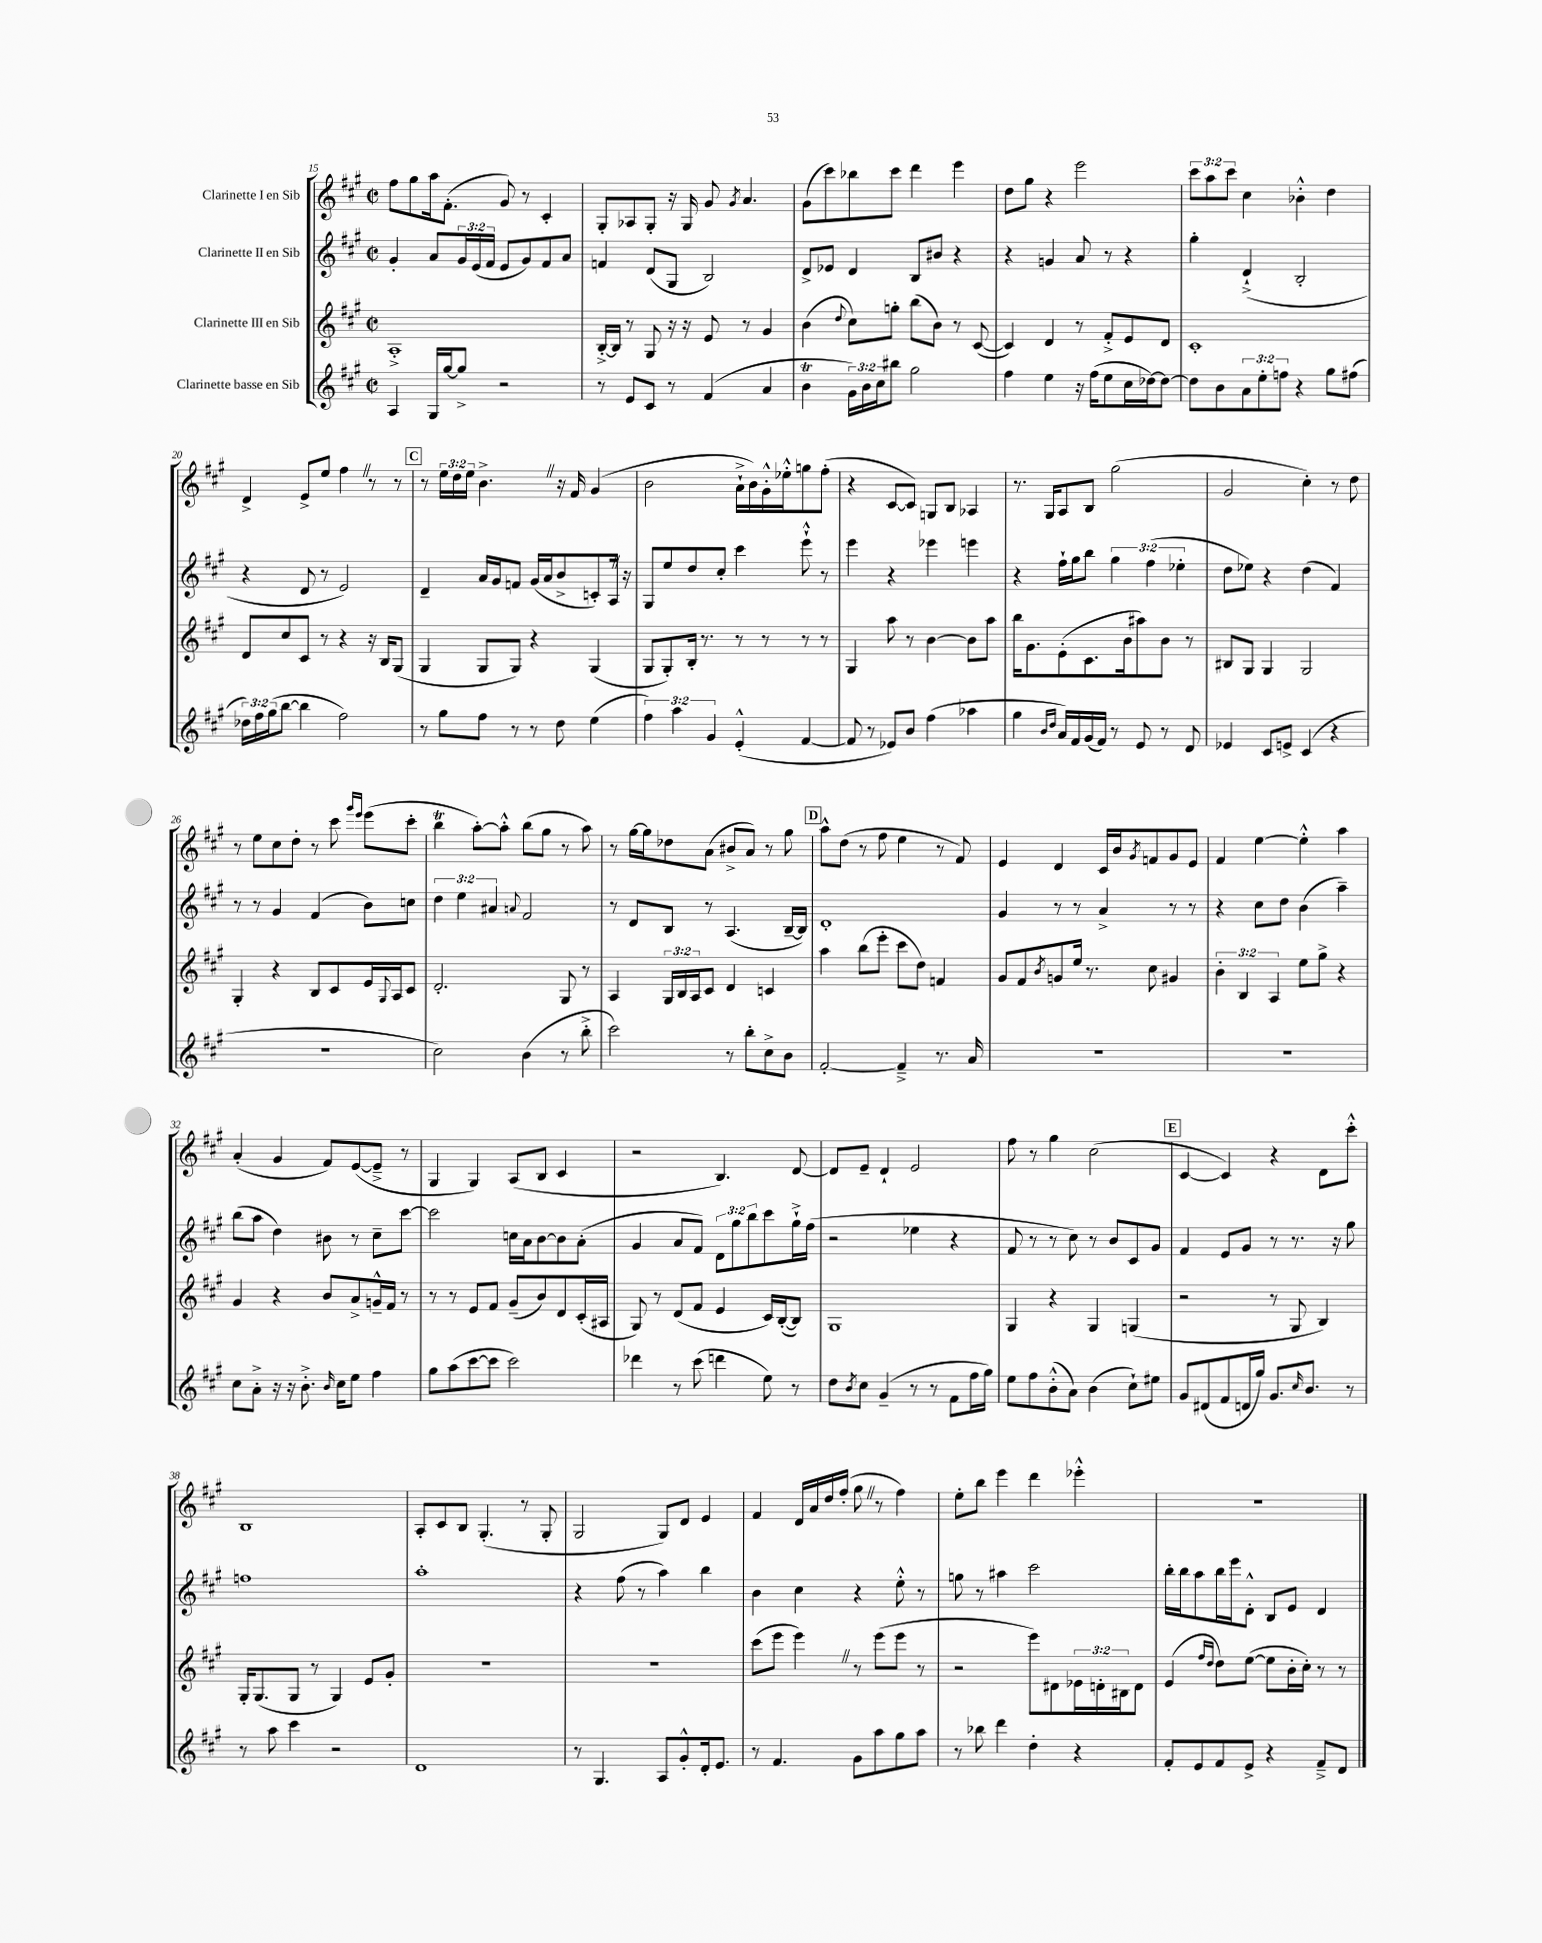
<<
\new StaffGroup <<
\new Staff = "s0" \with { instrumentName = "Clarinette I en Sib" } {
    \clef treble \key a \major \defaultTimeSignature \time 2/2 \override Staff.TupletNumber.text = #tuplet-number::calc-fraction-text
    fis''8 gis''8 a''16 fis'8.-.( gis'8) r8 cis'4-. |
    gis8-. aes8 gis8-. r16 gis16 gis'8 \acciaccatura { gis'8 } a'4. |
    gis'8( cis'''8) bes''8 cis'''8 d'''4 e'''4 |
    d''8 gis''8 r4 e'''2 |
    \tuplet 3/2 { cis'''8 a''8 cis'''8 } cis''4 bes'4-.-^ d''4 |
    d'4-> e'8-> e''8 fis''4 \once \override BreathingSign.text = \markup { \musicglyph "scripts.caesura.straight" } \breathe r8 r8 |
    \mark \markup { \box "C" } r8 \tuplet 3/2 { e''16 d''16 e''16 } b'4.-> \once \override BreathingSign.text = \markup { \musicglyph "scripts.caesura.straight" } \breathe r16 fis'16 gis'4( |
    b'2 a'16-!-> b'16) gis'16-.-^ ees''16-.-^ g''8 fis''8-.( |
    r4 cis'8~ cis'8) g8 b8 aes4 |
    r8. gis16 a8 b8 gis''2( |
    gis'2 cis''4-.) r8 d''8 |
    r8 e''8 cis''8 d''8-. r8 cis'''8 \grace { gis'''16 e'''16 } e'''8( cis'''8-. |
    b''4\trill a''8~-.) a''8-.-^ b''8( gis''8 r8 a''8) |
    r8 gis''16~ gis''16 des''8 a'8( bis'8-> a'8) r8 gis''8 |
    \mark \markup { \box "D" } a''8-^ d''8( r8 fis''8 e''4 r8 fis'8) |
    e'4 d'4 cis'16 b'16 \acciaccatura { gis'8 } f'8 gis'8 e'8 |
    fis'4 e''4~ e''4-.-^ a''4 |
    a'4-.( gis'4 fis'8) e'8~( e'8---> r8 |
    gis4 gis4) a8( b8 cis'4 |
    r2 b4.) d'8~ |
    d'8 e'8-- d'4-! e'2 |
    fis''8 r8 gis''4 cis''2( |
    \mark \markup { \box "E" } cis'4~ cis'4) r4 d'8 cis'''8-.-^ |
    b1 |
    a8-. cis'8 b8 gis4.-.( r8 gis8-. |
    gis2 gis8) d'8 e'4 |
    fis'4 d'16 a'16 d''16 fis''16-.( gis''8 \once \override BreathingSign.text = \markup { \musicglyph "scripts.caesura.straight" } \breathe r8 fis''4) |
    e''8-. b''8 e'''4 d'''4 ees'''4-.-^ |
    R1 \bar "|." |
}
\new Staff = "s1" \with { instrumentName = "Clarinette II en Sib" } {
    \clef treble \key a \major \defaultTimeSignature \time 2/2 \override Staff.TupletNumber.text = #tuplet-number::calc-fraction-text
    gis'4-. a'8 \tuplet 3/2 { gis'16 e'16( fis'16 } e'8 gis'8) fis'8 a'8 |
    f'4 d'8( gis8 b2) |
    d'8-> ees'8 d'4 b8 bis'8 r4 |
    r4 g'4 a'8 r8 r4 |
    gis''4-. d'4-!->( b2-. |
    r4 d'8 r8 e'2) |
    \mark \markup { \box "C" } d'4-- a'16 gis'16 f'8 gis'16( a'16 b'8-> c'8-.) a16 \once \override BreathingSign.text = \markup { \musicglyph "scripts.caesura.straight" } \breathe r16 |
    gis8 e''8 d''8 cis''8-. cis'''4 e'''8-!-^ r8 |
    e'''4 r4 ees'''4 e'''4 |
    r4 fis''16-! gis''16 b''8 \tuplet 3/2 { gis''4 fis''4( ees''4-. } |
    d''8 ees''8) r4 d''4( fis'4) |
    r8 r8 gis'4 fis'4( b'8) c''8 |
    \tuplet 3/2 { d''4 e''4 ais'4 } \appoggiatura { a'8 } fis'2 |
    r8 d'8 b8 r8 a4.( b16~-- b16) |
    \mark \markup { \box "D" } d'1-. |
    gis'4 r8 r8 a'4-> r8 r8 |
    r4 cis''8 d''8 b'4( a''4--) |
    b''8( a''8 d''4) bis'8 r8 cis''8-- cis'''8~ |
    cis'''2 c''16 a'16 b'8~ b'8 a'8-.( |
    gis'4 a'8 fis'8) \tuplet 3/2 { d'8 gis''8 b''8 } cis'''8 gis''16-!-> fis''16( |
    r2 ees''4 r4 |
    fis'8 r8 r8 cis''8) r8 b'8 cis'8 gis'8 |
    \mark \markup { \box "E" } fis'4 e'8 gis'8 r8 r8. r16 gis''8 |
    f''1 |
    a''1-. |
    r4 fis''8( r8 a''4) b''4 |
    b'4 cis''4 r4 e''8-.-^ r8 |
    g''8 r8 ais''4 cis'''2 |
    b''16-. b''16 a''8 b''16 e'''16 d'8-.-^ b8 e'8 d'4 \bar "|." |
}
\new Staff = "s2" \with { instrumentName = "Clarinette III en Sib" } {
    \clef treble \key a \major \defaultTimeSignature \time 2/2 \override Staff.TupletNumber.text = #tuplet-number::calc-fraction-text
    a1-.-> |
    b16~-.-> b16 r8 gis8 r16 r16 e'8 r8 gis'4 |
    b'4( \appoggiatura { d''8 } cis''8) g''8-. b''8( b'8) r8 cis'8~( |
    cis'4) d'4 r8 fis'8-.-> e'8 d'8 |
    cis'1-. |
    d'8 cis''8 cis'8 r8 r4 r16 b16 gis8( |
    \mark \markup { \box "C" } gis4 gis8 gis8) r4 gis4( |
    gis8 gis8-.) b16-. r8. r8 r8 r8 r8 |
    gis4 a''8 r8 b'4~ b'8 a''8 |
    b''16 gis'8. e'8-.( cis'8. b'16 ais''8) b'8 r8 |
    bis8 gis8 gis4 gis2 |
    gis4-. r4 b8 cis'8 e'16 \appoggiatura { gis8 } a16 cis'8 |
    d'2.-. gis8 r8 |
    a4 \tuplet 3/2 { gis16 b16 a16 } cis'8 d'4 c'4 |
    \mark \markup { \box "D" } a''4 b''8( e'''8-. cis'''8 d''8) f'4 |
    gis'8 fis'8 \acciaccatura { b'8 } g'8 e''16 r8. cis''8 gis'4 |
    \tuplet 3/2 { b'4-. b4 a4 } e''8 gis''8-> r4 |
    gis'4 r4 b'8 a'8-> g'16---^ fis'16 r8 |
    r8 r8 e'8 fis'8 gis'8--( b'8) d'8 cis'16-.( ais16 |
    gis8) r8 d'8( fis'8 e'4 cis'16) b16~-.( b8) |
    gis1 |
    gis4 r4 gis4 g4( |
    \mark \markup { \box "E" } r2 r8 gis8 b4) |
    gis16-. gis8.( gis8 r8 gis4) e'8 gis'8-. |
    R1 |
    R1 |
    cis'''8( e'''8 e'''4) \once \override BreathingSign.text = \markup { \musicglyph "scripts.caesura.straight" } \breathe r8 e'''8( e'''8 r8 |
    r2 e'''8) dis'8 \tuplet 3/2 { ees'16 d'16-. bis16 } d'8 |
    e'4( \grace { fis''16 d''16 } d''8) e''8~( e''8 b'16-. cis''16-.) r8 r8 \bar "|." |
}
\new Staff = "s3" \with { instrumentName = "Clarinette basse en Sib" } {
    \clef treble \key a \major \defaultTimeSignature \time 2/2 \override Staff.TupletNumber.text = #tuplet-number::calc-fraction-text
    a4 gis16 gis''16~ gis''8-> r2 |
    r8 e'8 cis'8 r8 fis'4( a'4 |
    b'4\trill \tuplet 3/2 { gis'16) b'16 cis''16 } bis''8 gis''2 |
    fis''4 e''4 r16 fis''16( e''8 cis''16 des''16~) des''8~ |
    des''8 b'8 \tuplet 3/2 { a'8 e''8-. f''8 } r4 gis''8 fis''8( |
    \tuplet 3/2 { des''16) fis''16 gis''16( } b''8~ b''4 fis''2) |
    \mark \markup { \box "C" } r8 gis''8 fis''8 r8 r8 d''8 e''4( |
    \tuplet 3/2 { fis''4) a''4 gis'4 } e'4-.-^( fis'4~ |
    fis'8 r8 ees'8) b'8 fis''4( aes''4 |
    gis''4 \grace { b'16 d''16 } a'16) fis'16 gis'16( fis'16) r8 e'8 r8 d'8 |
    ees'4 cis'8 e'8-> cis'4( r4 |
    R1 |
    cis''2) b'4( r8 b''8-.-> |
    cis'''2) r8 b''8-. cis''8-> b'8 |
    \mark \markup { \box "D" } fis'2~-. fis'4---> r8. a'16 |
    R1 |
    R1 |
    cis''8 a'8-.-> r16 r16 b'8.-.-> \grace { b'16 } cis''16 e''8 fis''4 |
    gis''8 a''8( cis'''8~ cis'''8 cis'''2) |
    des'''4 r8 cis'''8( d'''4 e''8) r8 |
    d''8 \acciaccatura { b'8 } cis''8 gis'4--( r8 r8 fis'8 fis''16 gis''16) |
    e''8 fis''8 b'8-.-^( a'8) b'4( cis''8-!) eis''8 |
    \mark \markup { \box "E" } gis'8 dis'8( fis'8 d'16 gis''16) gis'8. \grace { cis''16 } b'8. r8 |
    r8 a''8 cis'''4 r2 |
    d'1 |
    r8 gis4. a8 gis'8-.-^ d'16-. e'8. |
    r8 fis'4. gis'8 a''8 gis''8 a''8 |
    r8 bes''8 d'''4 d''4-. r4 |
    fis'8-. e'8 fis'8 e'8-> r4 fis'8---> d'8 \bar "|." |
}
>>
>>
\layout { \context { \Score currentBarNumber = #15 } }
